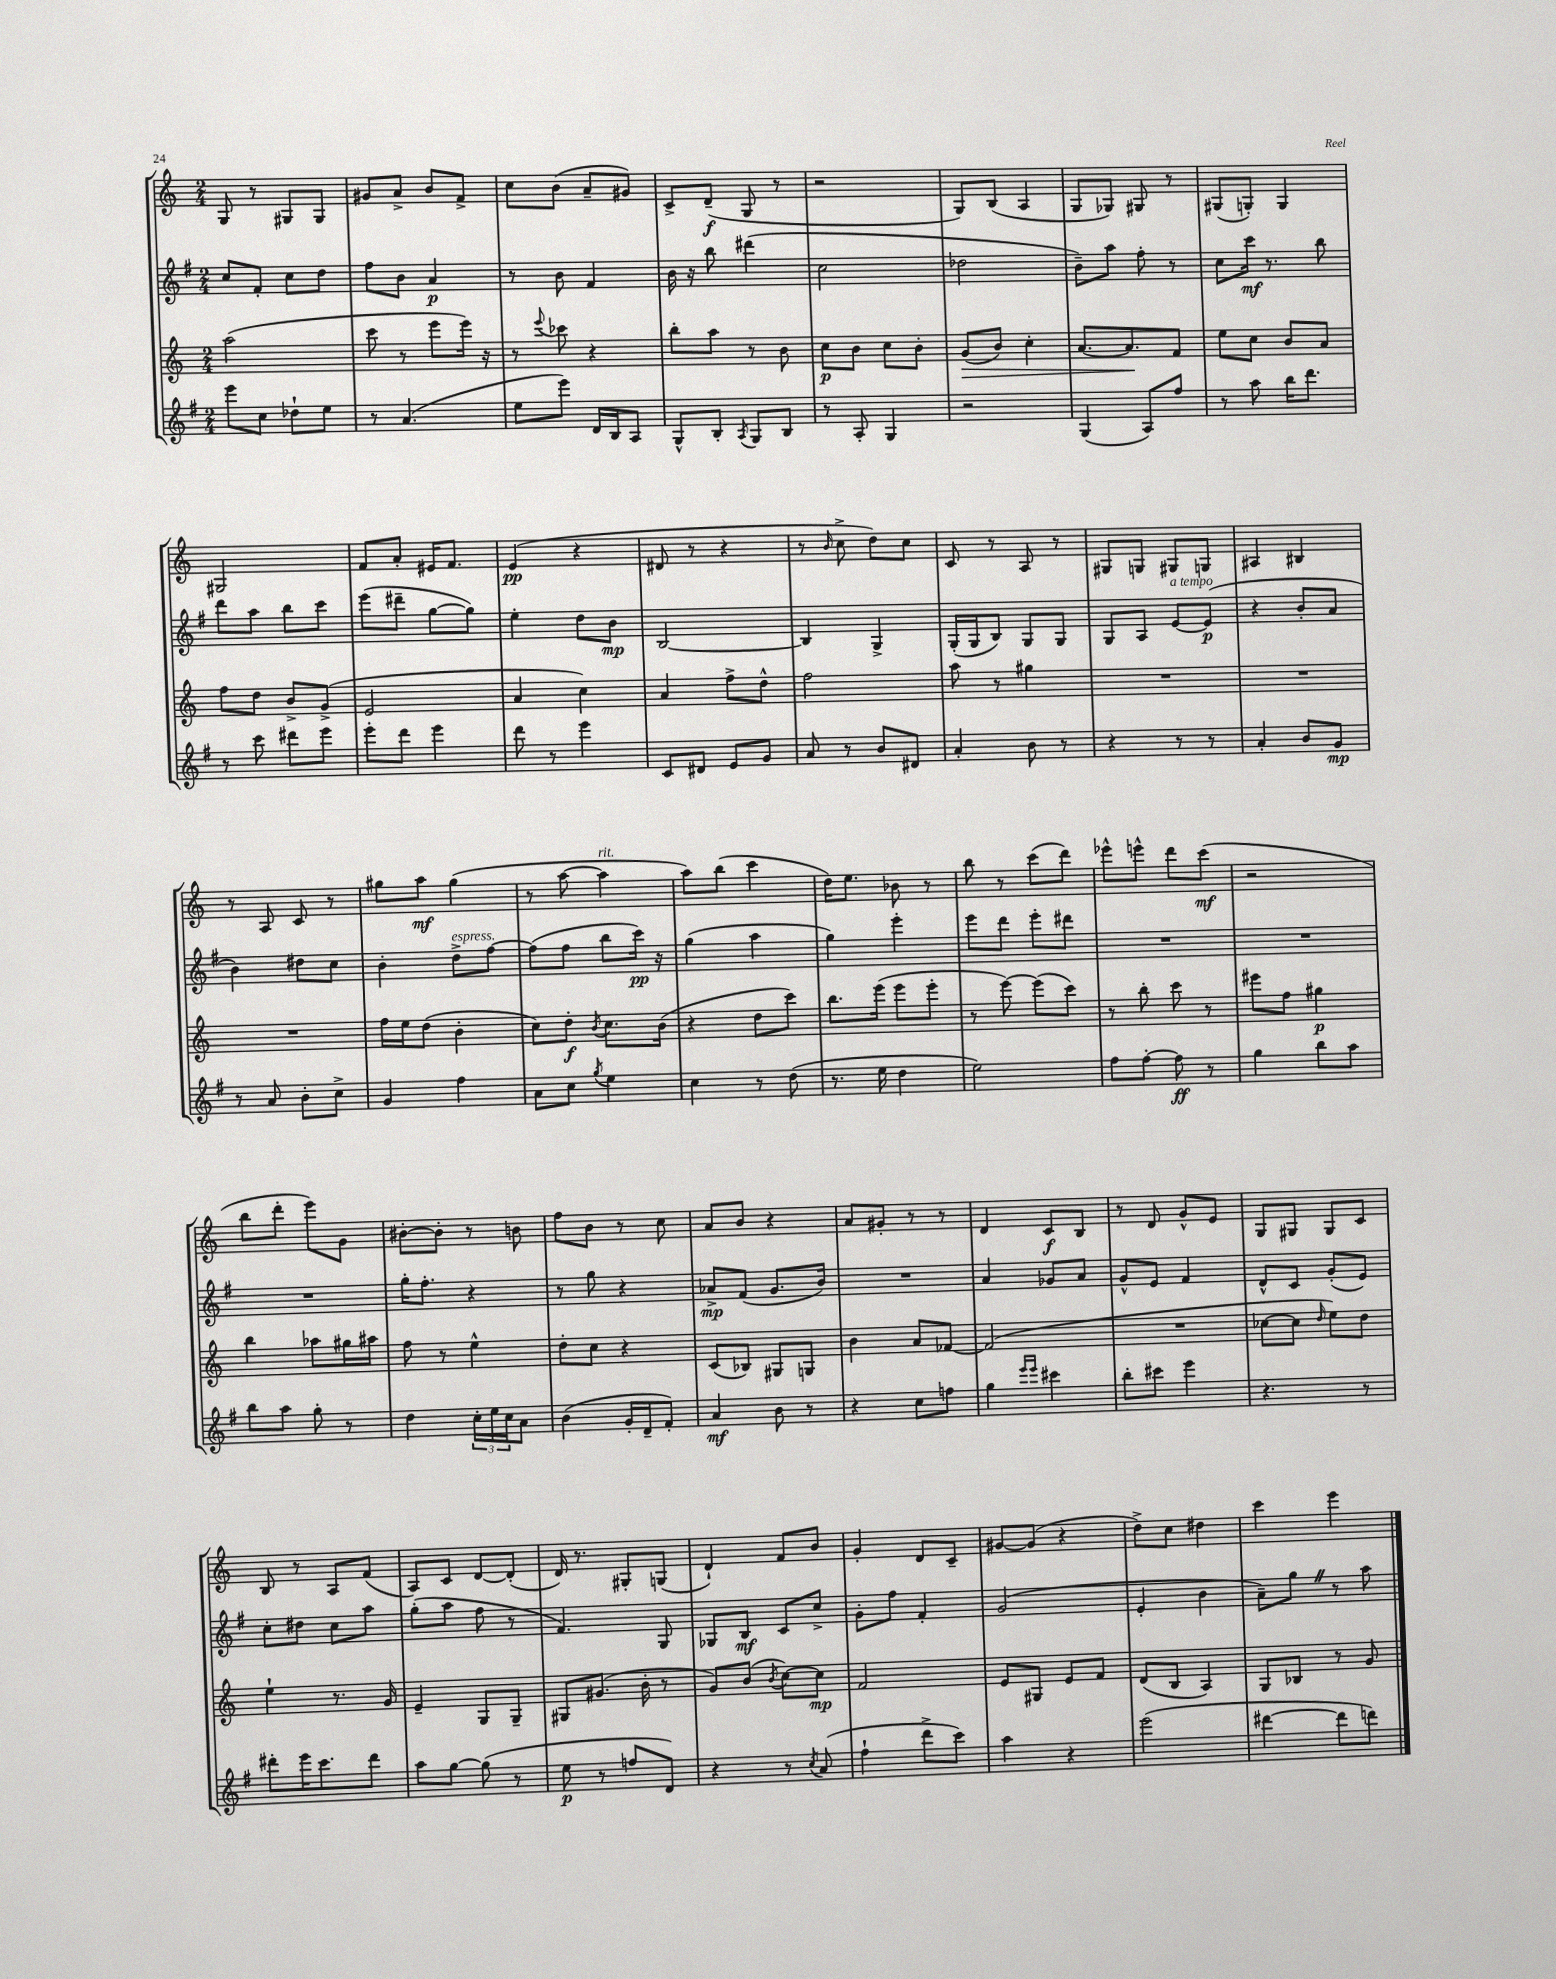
<<
\new StaffGroup <<
\new Staff = "s0" {
    \clef treble \key c \major \numericTimeSignature \time 2/4
    g8 r8 gis8 gis8 |
    gis'8 a'8-> b'8 f'8-> |
    c''8 b'8( a'8-- gis'8) |
    c'8-> d'8--\f( g8 r8 |
    r2 |
    g8) b8( a4 |
    g8 ges8) gis8 r8 |
    gis8( g8-.) g4 |
    gis2 |
    f'8 a'8-. eis'16 f'8. |
    e'4\pp( r4 |
    dis'8 r8 r4 |
    r8 \grace { b'16 } c''8-> d''8) c''8 |
    c'8 r8 a8 r8 |
    gis8 g8 gis8 g8 |
    ais4 bis4 |
    r8 a8 c'8 r8 |
    gis''8 a''8\mf gis''4( |
    r8 a''8~ a''4^\markup { \italic "rit." } |
    a''8) b''8( c'''4 |
    d''16) e''8. bes'8 r8 |
    b''8 r8 c'''8( d'''8) |
    ees'''8-^ e'''8-^ d'''8 c'''8\mf( |
    r2 |
    b''8 d'''8-. e'''8) g'8 |
    bis'8~-. bis'8-. r8 b'8 |
    f''8 b'8 r8 c''8 |
    a'8 b'8 r4 |
    a'8 gis'8-. r8 r8 |
    d'4 c'8\f b8 |
    r8 d'8 g'8-^ e'8 |
    g8 gis8 gis8 c'8 |
    b8 r8 a8 f'8( |
    a8) c'8 d'8~ d'8-.( |
    d'16) r8. gis8-. g8( |
    d'4-!) f'8 b'8 |
    g'4-. d'8 c'8-- |
    gis'8~ gis'8( r4 |
    d''8->) c''8 dis''4 |
    c'''4 e'''4 \bar "|." |
}
\new Staff = "s1" {
    \clef treble \key g \major \numericTimeSignature \time 2/4
    c''8 fis'8-. c''8 d''8 |
    fis''8 b'8 a'4\p |
    r8 b'8 fis'4 |
    b'16 r16 b''8 dis'''4( |
    c''2 |
    des''2 |
    b'8--) a''8 fis''8-. r8 |
    c''8 c'''16\mf r8. b''8 |
    d'''8 a''8 b''8 c'''8 |
    e'''8( dis'''8-- g''8~ g''8) |
    e''4-. d''8 b'8\mp |
    b2~ |
    b4 g4-> |
    g16-.( g16 b8) g8 g8 |
    g8 a8 e'8~^\markup { \italic "a tempo" } e'8\p( |
    r4 b'8-. a'8 |
    b'4) dis''8 c''8 |
    b'4-. d''8->^\markup { \italic "espress." } fis''8~ |
    fis''8( fis''8 b''8 c'''16\pp) r16 |
    g''4( a''4 |
    g''4) e'''4-. |
    e'''8 d'''8 e'''8-. dis'''8 |
    R2 |
    R2 |
    R2 |
    g''16-. fis''8.-. r4 |
    r8 g''8 r4 |
    aes'8->\mp fis'8( g'8. b'16) |
    R2 |
    a'4 ges'8 a'8 |
    g'8-^ e'8 fis'4 |
    d'8-^ c'8 g'8-.( e'8) |
    c''8-. dis''8 c''8 a''8 |
    g''8-.( a''8 fis''8 r8 |
    fis'4.) g8 |
    ges8 b8\mf c'8 c''8-> |
    g'8-. fis''8 fis'4-. |
    g'2( |
    e'4-. b'4 |
    a'8--) g''8 \once \override BreathingSign.text = \markup { \musicglyph "scripts.caesura.straight" } \breathe r8 a''8 \bar "|." |
}
\new Staff = "s2" {
    \clef treble \key c \major \numericTimeSignature \time 2/4
    a''2( |
    c'''8 r8 e'''8 e'''16) r16 |
    r8 \appoggiatura { e'''8 } ces'''8 r4 |
    b''8-. a''8 r8 b'8 |
    c''8\p b'8 c''8 b'8-. |
    g'8\>( b'8) c''4-. |
    a'8.~ a'8.\! f'8 |
    e''8 c''8 b'8 a'8 |
    f''8 d''8 b'8-> g'8->( |
    e'2 |
    a'4 c''4) |
    a'4 f''8-> d''8-^ |
    f''2 |
    a''8 r8 gis''4 |
    R2 |
    R2 |
    R2 |
    f''16 e''16 d''8( b'4-. |
    c''8) d''8-.\f \acciaccatura { b'8 } c''8. b'16( |
    r4 d''8 c'''8) |
    b''8. e'''16( e'''8 e'''8-. |
    r8 e'''8~) e'''8( c'''8) |
    r8 b''8-. c'''8 r8 |
    eis'''8 f''8 gis''4\p |
    b''4 aes''8 gis''16 ais''16 |
    f''8 r8 e''4-^ |
    d''8-. c''8 r4 |
    c'8( bes8) gis8 g8 |
    b'4 a'8 fes'8~ |
    fes'2( |
    R2 |
    ces''8~ ces''8 \grace { d''16 } e''8) d''8 |
    e''4-! r8. g'16 |
    e'4-- g8 g8-- |
    gis8 gis'8.( b'16-. r8 |
    g'8) b'8( \acciaccatura { b'8 } c''8~) c''8\mp |
    f'2 |
    e'8 gis8 e'8 f'8 |
    d'8( b8 a4) |
    g8 bes8 r8 g'8 \bar "|." |
}
\new Staff = "s3" {
    \clef treble \key g \major \numericTimeSignature \time 2/4
    e'''8 c''8 des''8-! e''8 |
    r8 a'4.( |
    e''8 e'''8) d'16 b16 a8 |
    g8-^ b8-. \acciaccatura { a8 } g8 b8 |
    r8 a8-. g4 |
    r2 |
    g4( a8) fis''8 |
    r8 a''8 b''16 d'''8. |
    r8 c'''8 dis'''8 e'''8 |
    e'''8-. d'''8 e'''4 |
    d'''8 r8 e'''4 |
    c'8 dis'8 e'8 g'8 |
    a'8 r8 b'8 dis'8 |
    a'4-. b'8 r8 |
    r4 r8 r8 |
    a'4-. b'8 g'8\mp |
    r8 a'8 b'8-. c''8-> |
    g'4 fis''4 |
    a'8 c''8 \acciaccatura { g''8 } e''4 |
    c''4 r8 d''8( |
    r8. e''16 d''4 |
    e''2) |
    fis''8 fis''8~-. fis''8\ff r8 |
    g''4 b''8 a''8 |
    b''8 a''8 g''8-. r8 |
    d''4 \tuplet 3/2 { c''16-. e''16 c''16 } a'8 |
    b'4( g'16-. d'16-- fis'8-.) |
    a'4\mf b'8 r8 |
    r4 c''8 f''8 |
    g''4 \grace { e'''16 e'''16 } cis'''4 |
    b''8-. cis'''8 e'''4 |
    r4. r8 |
    dis'''8-. e'''16 c'''8. dis'''8 |
    a''8 g''8~ g''8( r8 |
    e''8\p r8 f''8 d'8) |
    r4 r8 \acciaccatura { c''8 } a'8( |
    fis''4-! d'''8-> c'''8) |
    a''4 r4 |
    e'''2( |
    dis'''4~ dis'''8 d'''8) \bar "|." |
}
>>
>>
\layout { \context { \Score \remove "Bar_number_engraver" } }
